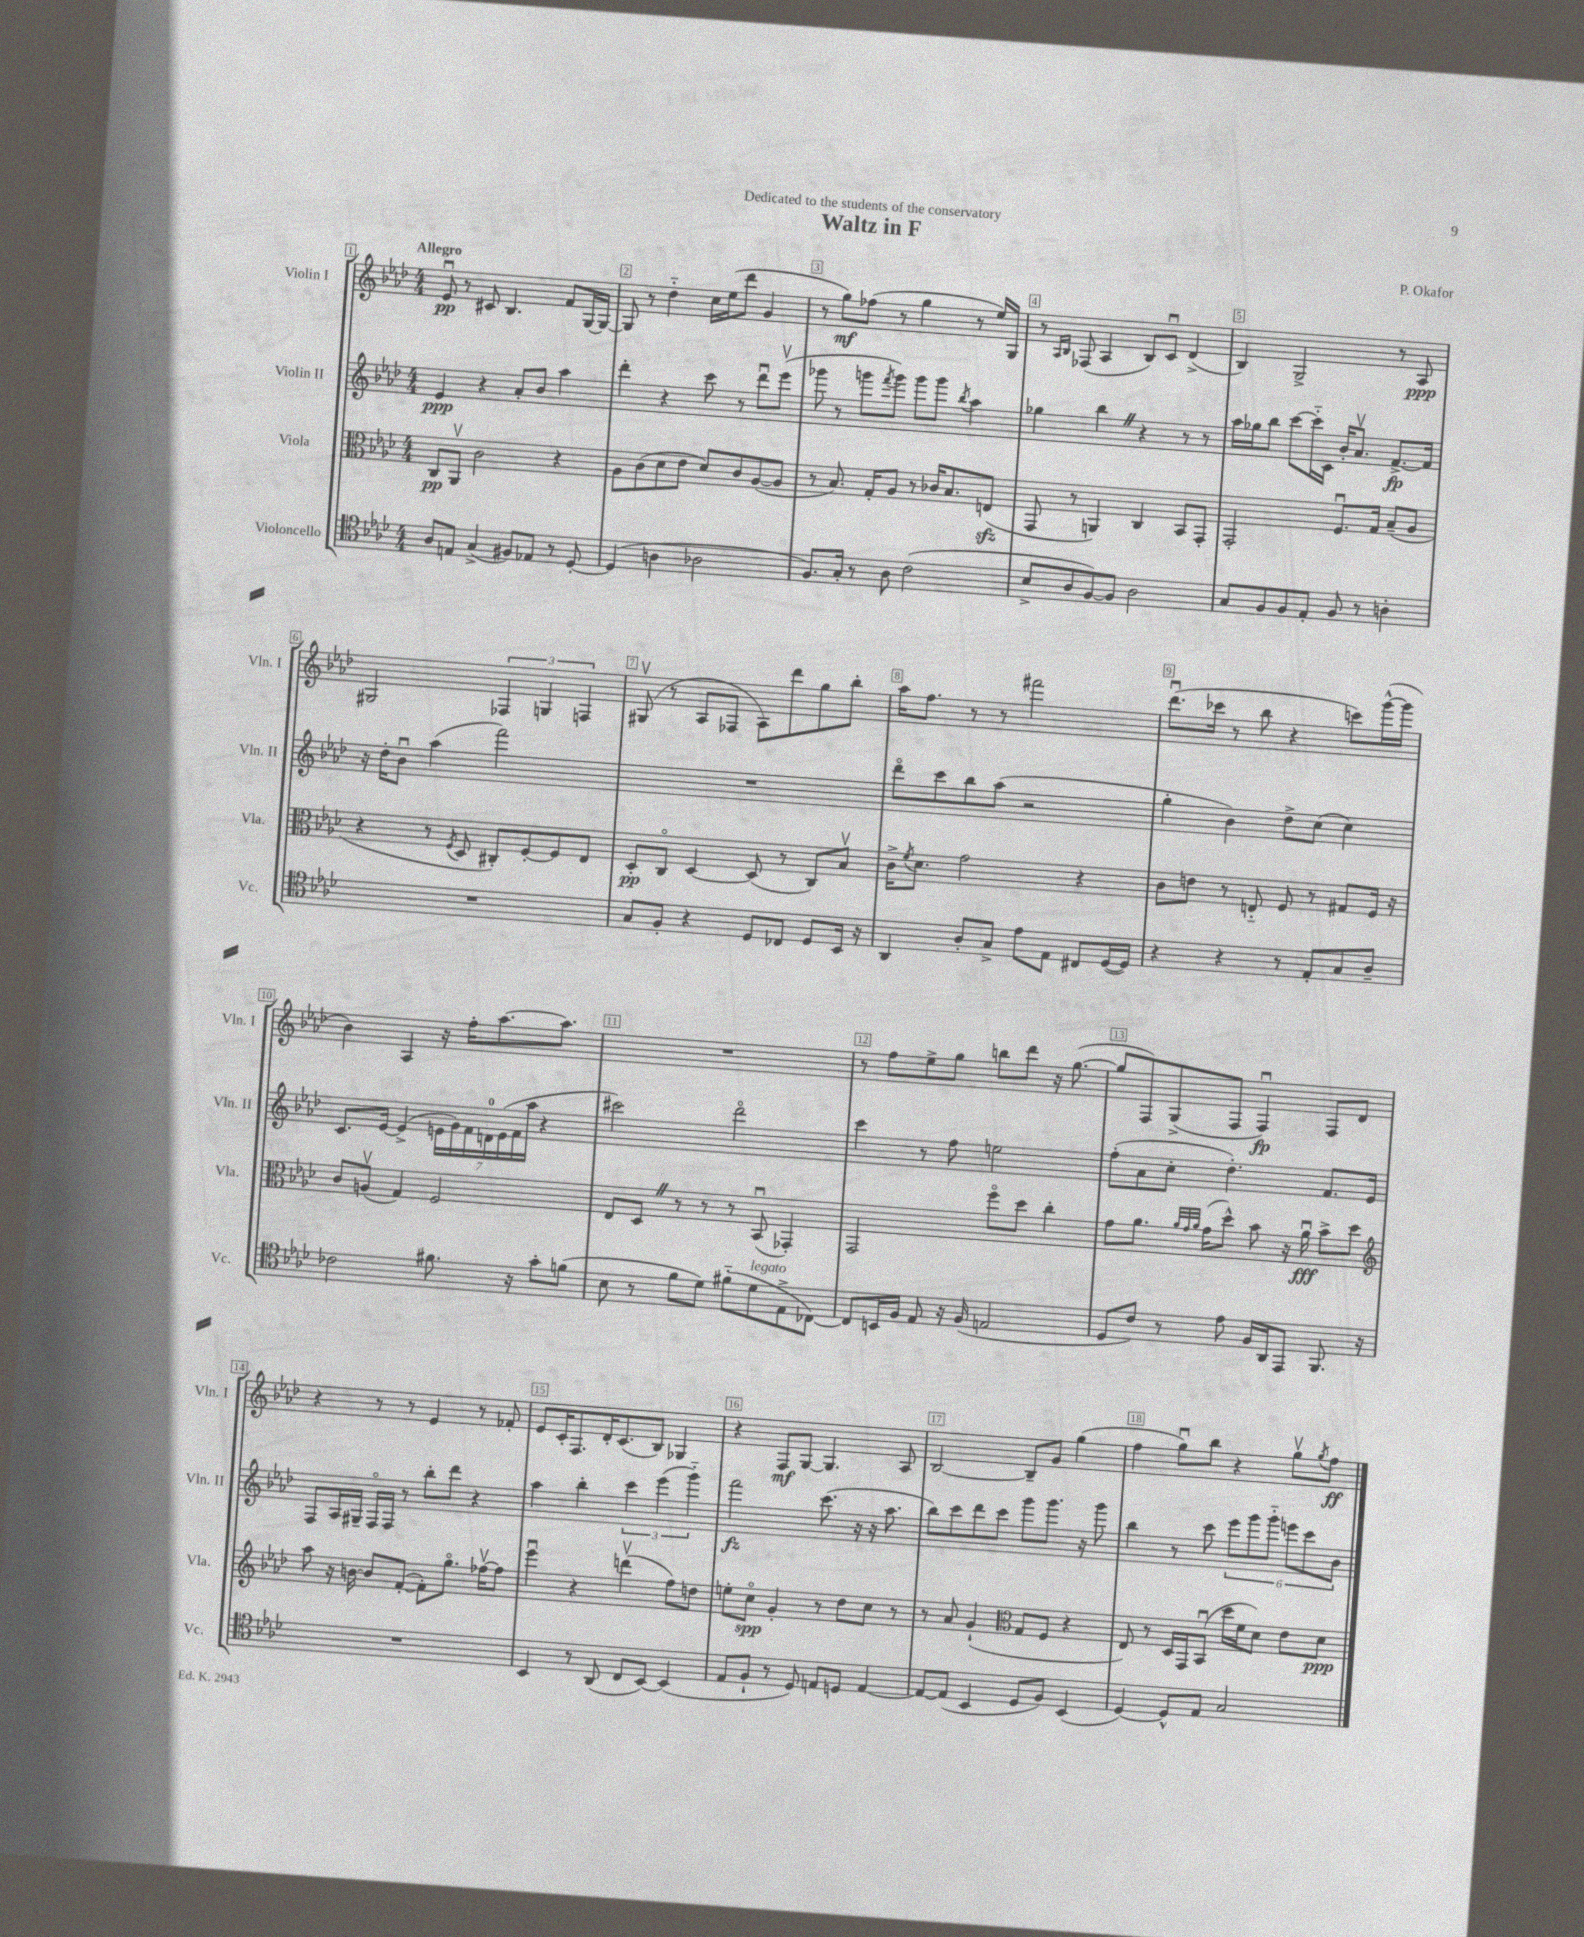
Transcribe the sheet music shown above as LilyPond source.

\header { title = "Waltz in F" composer = "P. Okafor" dedication = "Dedicated to the students of the conservatory" }
<<
\new StaffGroup <<
\new Staff = "s0" \with { instrumentName = "Violin I" shortInstrumentName = "Vln. I" } {
    \clef treble \key aes \major \numericTimeSignature \time 4/4 \tempo "Allegro"
    ees'8\downbow\pp r8 cis'8 bes4. f'8 g16~ g16~ |
    g8 r8 des''4-_ c''16 ees''16( des'''8 g'4 |
    r8 g''8\mf) fes''8( r8 g''4 r8 ees''16) g16 |
    r8 \grace { aes16 bes16 } fes8( aes4 bes8) c'8\downbow des'4->( |
    bes4) g2-> r8 aes8\ppp |
    gis2 \tuplet 3/2 { fes4 g4 f4 } |
    gis8\upbow( r8 aes8 fes8 aes8) des'''8 g''8 bes''8-. |
    aes''16 f''8. r8 r8 fis'''2 |
    des'''8.\downbow( ces'''16 r8 bes''8 r4 c'''8) g'''16~-^( g'''16 |
    bes'4) aes4 r16 f''16-. aes''8.~ aes''8. |
    R1 |
    r8 f''8 ees''8-> g''8 b''8 des'''8 r16 g''8.~( |
    g''8 f8) g8->( f8 f4\downbow\fp) f8 des'8 |
    r4 r8 r8 ees'4 r8 fes'8-. |
    ees'8 c'16-. f8. des'16-. c'8.( bes8) ges4 |
    r4 f8\mf g8~ g4. aes8 |
    bes2~ bes8-- g'8 g''4( |
    f''4 g''8\downbow) bes''8 r4 g''8\upbow \acciaccatura { g''8 } f''8\ff \bar "|." |
}
\new Staff = "s1" \with { instrumentName = "Violin II" shortInstrumentName = "Vln. II" } {
    \clef treble \key aes \major \numericTimeSignature \time 4/4
    ees'4\ppp r4 aes'8-. bes'8 aes''4 |
    des'''4-. r4 c'''8 r8 des'''8\downbow ees'''8\upbow( |
    ges'''8 r8 g'''8 \acciaccatura { f'''8 } g'''8) g'''8 g'''8 \acciaccatura { bes''8 } aes''4 |
    ges''4 bes''4 \once \override BreathingSign.text = \markup { \musicglyph "scripts.caesura.straight" } \breathe r4 r8 r8 |
    aes''16 ges''16 bes''8 c'''8~ c'''16-_ c'16 bes'16-. aes'8.\upbow f'8.~->\fp f'16 |
    r16 des''16-. bes'8\downbow aes''4( f'''2) |
    R1 |
    des'''8\flageolet c'''8 bes''8 aes''8( r2 |
    g''4-. bes'4) des''8-> c''8( c''4) |
    c'8. ees'16~ ees'4->( \tuplet 7/4 { e'16 g'16) f'16 d'16-0 e'16( f'16 aes''16 } r4 |
    cis'''2) des'''2\flageolet |
    c'''4 r8 f''8 e''2 |
    f''8-.( aes'8 c''8-. des''4.-.) f'8. ees'16 |
    f8 aes16 gis16-- f16\flageolet f16 r8 bes''8-. des'''8 r4 |
    aes''4 bes''4-. \tuplet 3/2 { c'''4 ees'''4( g'''4-_) } |
    f'''2\fz c'''8.( r16 r16 aes''8. |
    bes''8) c'''8 des'''8 c'''8 g'''8 g'''8. r16 g'''8 |
    bes''4 r8 c'''8 \tuplet 6/4 { ees'''8 g'''8 g'''8-_ e'''8 c'''8 bes'8 } \bar "|." |
}
\new Staff = "s2" \with { instrumentName = "Viola" shortInstrumentName = "Vla." } {
    \clef alto \key aes \major \numericTimeSignature \time 4/4
    c8\pp aes,8\upbow c'2 r4 |
    aes8 c'8( des'8 ees'8 des'8) c'8 aes8~( aes8 |
    r8 bes8.) g16-. aes8 r8 ces'16 bes8. e8\sfz( |
    g,8 r8 a,4) c4 bes,8 g,8-. |
    g,2-. f8.\downbow g16 bes8--( aes8 |
    r4 r8 \acciaccatura { f8 } des8 cis8-.) f8~-. f8 ees8 |
    des8-.\pp c8\flageolet des4~ des8( r8 c8) bes8\upbow |
    c'16-> \acciaccatura { f'8 } des'8. g'2 r4 |
    c'8 e'8 r8 e8-_ f8 r8 gis8 f16 r16 |
    c'8 a8\upbow( g4) f2 |
    ees8 des8 \once \override BreathingSign.text = \markup { \musicglyph "scripts.caesura.straight" } \breathe r8 r8 r8 bes,8\downbow( ges,4-.) |
    g,2 f''8\flageolet des''8 c''4-. |
    g'8 aes'8. \grace { aes'32 g'32 aes'32 } g'16( des''8-^) bes'8 r16 aes'16\downbow\fff bes'8-> des''8 |
    \clef treble aes''8 r16 b'16~ b'8 f'8~-.( f'8-.) g''8.\flageolet fes''16~\upbow fes''8 |
    ees'''4\downbow r4 d'''4\upbow( f''8) d''8 |
    e''8-. c''8\flageolet\spp g'4-. r8 des''8 c''8 r8 |
    r8 aes'8 g'4-!( \clef alto g8 f8 r4 |
    ees8) r8 des16 g,16 bes,8\downbow( des''16 f'16 des'8) ees'8 des'8\ppp \bar "|." |
}
\new Staff = "s3" \with { instrumentName = "Violoncello" shortInstrumentName = "Vc." } {
    \clef tenor \key aes \major \numericTimeSignature \time 4/4
    aes8 e8 g4->( fis8) ees8 r8 des8~-. |
    des4( a4 aes2 |
    f8.) g16-. r8 aes8 c'2( |
    bes8-> aes8 f8~) f8 aes2 |
    g8 f8 f8 ees8-. f8 r8 a4-. |
    R1 |
    g8 f8-. r4 des8 ces8 des8 bes,16 r16 |
    aes,4 aes8-. g8-> ees'8 ees8 cis8 des16~( des16) |
    r4 r4 r8 ees8-. g8 aes8-- |
    ces'2 fis'8. r16 g'8-. f'8( |
    bes8 r8 f'8 des'8) fis'8-_( des'8^\markup { \italic "legato" } ees8-> ces8~) |
    ces8 b,16 f16 ees8 r16 f16( e2 |
    des8 c'8) r8 ees'8 f16 aes,16 ees,8 f,8. r16 |
    R1 |
    bes,4 r8 aes,8( c8 bes,8~) bes,4( |
    ees8 f8-! r8 des8) e8 d8 e4~ |
    e8~ e8( bes,4 des8 f8) bes,4( |
    des4~) des8-^ ees8 g2 \bar "|." |
}
>>
>>
\layout { \context { \Score \override BarNumber.break-visibility = ##(#f #t #t) barNumberVisibility = #all-bar-numbers-visible \override BarNumber.stencil = #(make-stencil-boxer 0.1 0.3 ly:text-interface::print) } }
